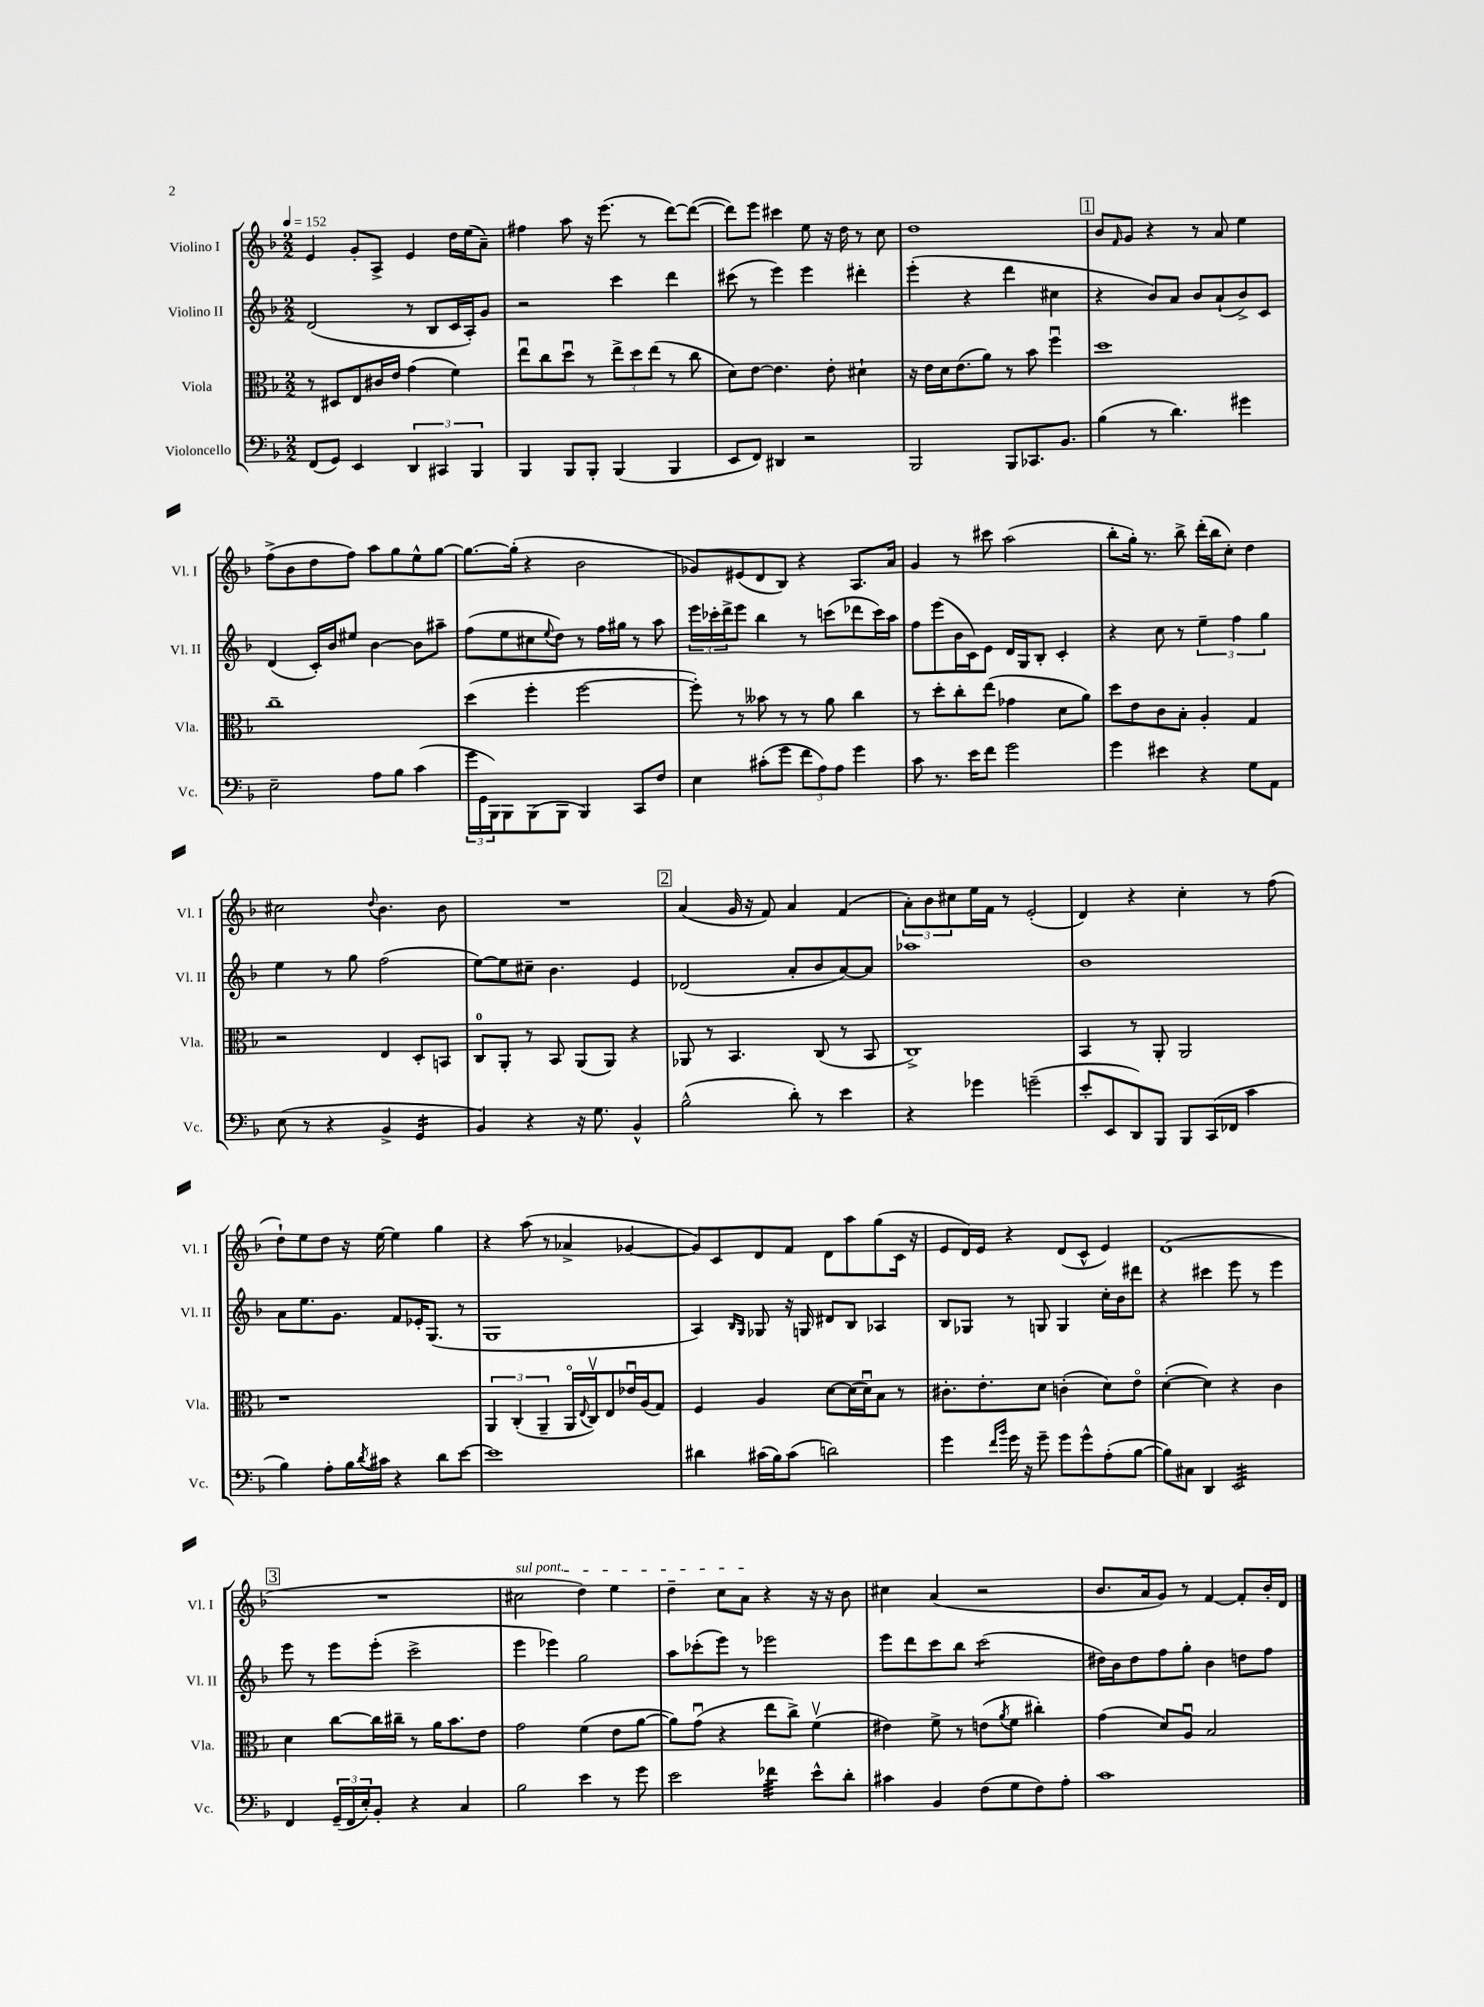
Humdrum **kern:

**kern	**kern	**kern	**kern
*staff4	*staff3	*staff2	*staff1
*clefF4	*clefC3	*clefG2	*clefG2
*k[b-]	*k[b-]	*k[b-]	*k[b-]
*M2/2	*M2/2	*M2/2	*M2/2
*MM152	*MM152	*MM152	*MM152
(8FF	8r	(2d	4e
8GG)	8D#	.	.
4EE	8E	.	8g'
.	16c#	.	8A^
.	16e	.	.
6DD	(4g	8r	4e
.	.	8B-	.
6CC#	.	.	.
.	4f)	16c	16dd
.	.	16A')	(16ee
6BBB-	.	.	.
.	.	8g	8a~)
=	=	=	=
4BBB-	8eeu	2r	4ff#
.	8cc	.	.
8BBB-	8ddu	.	8aa
8BBB-'	8r	.	16r
.	.	.	(8.eee
(4BBB-	12ee^	4ccc	.
.	12dd	.	.
.	.	.	8r
.	(12ee	.	.
4BBB-	8r	4ddd	[8ddd)
.	8cc	.	(8ddd_
=	=	=	=
8EE	8d)	(8ccc#	8ddd])
8FF)	[8e	8r	8eee
4DD#	4.e]	4eee)	4ccc#
2r	.	4eee	8ee
.	8e'	.	16r
.	.	.	16dd
.	4d#`	4ddd#'	8r
.	.	.	8cc
=	=	=	=
2BBB-	16r	(4eee'	1dd
.	16e	.	.
.	16d	.	.
.	(8.e	.	.
.	.	4r	.
.	8a)	.	.
8BBB-	8r	4ddd	.
8.CC-	8b-	.	.
.	4ffu	4cc#	.
8.BB-	.	.	.
=	=	=	=
(4B-	1dd	4r	8b-
.	.	.	16qqf
.	.	.	8g
8r	.	8b-)	4r
4.d)	.	8a	.
.	.	8b-	8r
.	.	(8a`	8a
4g#	.	8b-^)	4ee
.	.	8c	.
=	=	=	=
2E~	1cc~	(4d	(8ff^
.	.	.	8b-
.	.	16c')	8dd
.	.	16b-	.
.	.	8ee#	8ff)
8A	.	[4b-	8aa
8B-	.	.	8gg
(4c	.	8b-]	8ee^^
.	.	8aa#~	[8gg
=	=	=	=
24g	(4dd	(8ff	8.gg_
24GG	.	.	.
24BBB-)	.	.	.
8BBB-	.	8ee	.
.	.	.	(16gg']
(8BBB-	4ff'	8cc#	4r
.	.	8qqee	.
8BBB-	.	8dd)	.
4BBB-)	[2ff	8r	2b-
.	.	16ff	.
.	.	16gg#	.
8CC	.	8r	.
8F	.	8aa	.
=	=	=	=
4E	8ff'])	24eee	8g-)
.	.	24ccc-'	.
.	.	24ddd^	.
.	8r	8eee	(8e#
(8c#'	8b--	4bb-	8d
8g	8r	.	8B-)
12f	8r	8r	4r
12A)	.	.	.
.	8a	(8ccc	.
12A	.	.	.
4g	4cc	8ddd-	8.A
.	.	16ccc)	.
.	.	16aa	16a
=	=	=	=
8c	8r	8ff	4g
8.r	8dd'	(8eee	.
.	8cc'	16b-	8r
16e	.	16c)	.
8f	(8ee	8e	8ccc#
2g	4g-	16d	(2aa
.	.	16G	.
.	.	8B-'	.
.	8d	4c'	.
.	8a)	.	.
=	=	=	=
4g	8dd	4r	8bb-'
.	8e	.	16gg')
.	.	.	8.r
4e#	8c	8cc	.
.	8B-'	8r	8bb-^
4r	4A'	6ee~	(16ddd'
.	.	.	16bb-
.	.	.	8cc')
.	.	6ff	.
8G	4G	.	4dd
.	.	6gg	.
8AA	.	.	.
=	=	=	=
(8E	2r	4ee	2cc#
8r	.	.	.
4r	.	8r	.
.	.	8gg	.
.	.	.	8qqdd
4BB-^	4E	(2ff	4.b-
4GG	8D'	.	.
.	8BB	.	8b-
=	=	=	=
4BB-)	8C	[8ee)	1r
.	8AA'	8ee]	.
4r	8r	8cc#~	.
.	8BB-	4.b-	.
16r	(8AA	.	.
8.G	.	.	.
.	8AA)	.	.
4BB-^^	4r	4e	.
=	=	=	=
(2B-^^	8AA-	(2d-	(4a
.	8r	.	.
.	4.BB-	.	16g
.	.	.	16r
.	.	.	8f)
8d')	.	8a'	4a
8r	(8C	8b-	.
4e	8r	[8a)	(4f
.	8BB-	8a]	.
=	=	=	=
4r	1C^)	1aa-	12a')
.	.	.	12b-
.	.	.	12cc#
4g-	.	.	16ee
.	.	.	16f
.	.	.	8r
(2g~	.	.	(2e'
=	=	=	=
8e'	4BB-	1b-	4d)
8EE	.	.	.
8DD)	8r	.	4r
8BBB-	8AA'	.	.
8BBB-	2AA	.	4cc'
(16CC	.	.	.
16FF-	.	.	.
4c	.	.	8r
.	.	.	(8ff
=	=	=	=
4B-)	1r	8a	8dd`)
.	.	8.ee	8ee
8A'	.	.	8dd
.	.	8.g	.
16B-	.	.	16r
8qd	.	.	.
16c#	.	.	[16ee
4r	.	8f	4ee]
.	.	16e-'	.
.	.	(8.G	.
8d	.	.	4gg
[8e	.	8r	.
=	=	=	=
1e]	6AA	1G	4r
.	(6C'	.	.
.	.	.	(8aa
.	6AA~	.	.
.	.	.	8r
.	16AAo	.	4a-^
.	8qqE	.	.
.	16Cv)	.	.
.	8E	.	.
.	16e-u	.	[4g-
.	(16A	.	.
.	8G)	.	.
=	=	=	=
4d#	4F	4A)	8g-])
.	.	.	8c
.	.	16qqB-	.
.	.	16qqG	.
(16c#	4A	8G-	8d
16B-)	.	.	.
(8c#	.	16r	8f
.	.	16G	.
2d)	[8d	8d#	8d
.	(16d]	8B-	8aa
.	16du)	.	.
.	8B-	4A-	(8gg
.	8r	.	16c
.	.	.	16r
=	=	=	=
4g	8.c#'	8B-	8e
.	.	8G-	16d)
.	8.e'	.	16e
16qqf	.	.	.
16qqb-	.	.	.
16g	.	8r	4r
16r	.	.	.
8g~	8d	8G	.
8g	(4c'	4G	(8d
8g^^	.	.	8c^^
(8A'	8d)	16cc'	4e)
.	.	16b-	.
[8B-	8eo	8ddd#	.
=	=	=	=
8B-])	([4d'	4r	(1d
8C#	.	.	.
4DD	4d])	4ccc#	.
2EE	4r	8eee	.
.	.	8r	.
.	4c	4eee	.
=	=	=	=
4FF	4d	8eee	1r
.	.	8r	.
(24GG~	[8cc	8eee	.
24FF	.	.	.
24E')	.	.	.
8BB-'	16cc]	(8eee'	.
.	16cc#~	.	.
4r	8r	2ccc^	.
.	16a	.	.
.	8.b-	.	.
4C	.	.	.
.	8e	.	.
=	=	=	=
2B-	2g	4eee	2cc#
.	.	4eee-)	.
4e	(4f	2gg	4dd)
8r	8e	.	4ee
8g	[8a	.	.
=	=	=	=
2e	8a])	8aa	4dd~
.	(8gu	(8ccc-'	.
.	4r	8eee)	8cc
.	.	8r	8a
4f-	8ee	2eee-	4r
.	8cc^)	.	.
8e^^	(4fv	.	16r
.	.	.	16r
8d'	.	.	8b-
=	=	=	=
4c#	4e#)	8eee	4cc#
.	.	8ddd	.
4BB-	8f^	8ccc	(4a
.	8r	8bb-	.
(8F	(8e	(2ccc	2r
.	8qa	.	.
8G	8f	.	.
8F)	4cc#')	.	.
8A'	.	.	.
=	=	=	=
1c	(4g	16dd#)	8.b-
.	.	16b-	.
.	.	8dd#	.
.	.	.	16a
.	8d)	8ff	8g)
.	8Au	8gg'	8r
.	2B-	4b-	[4f
.	.	8dd	8f']
.	.	8ff	16b-'
.	.	.	16d
==	==	==	==
*-	*-	*-	*-
